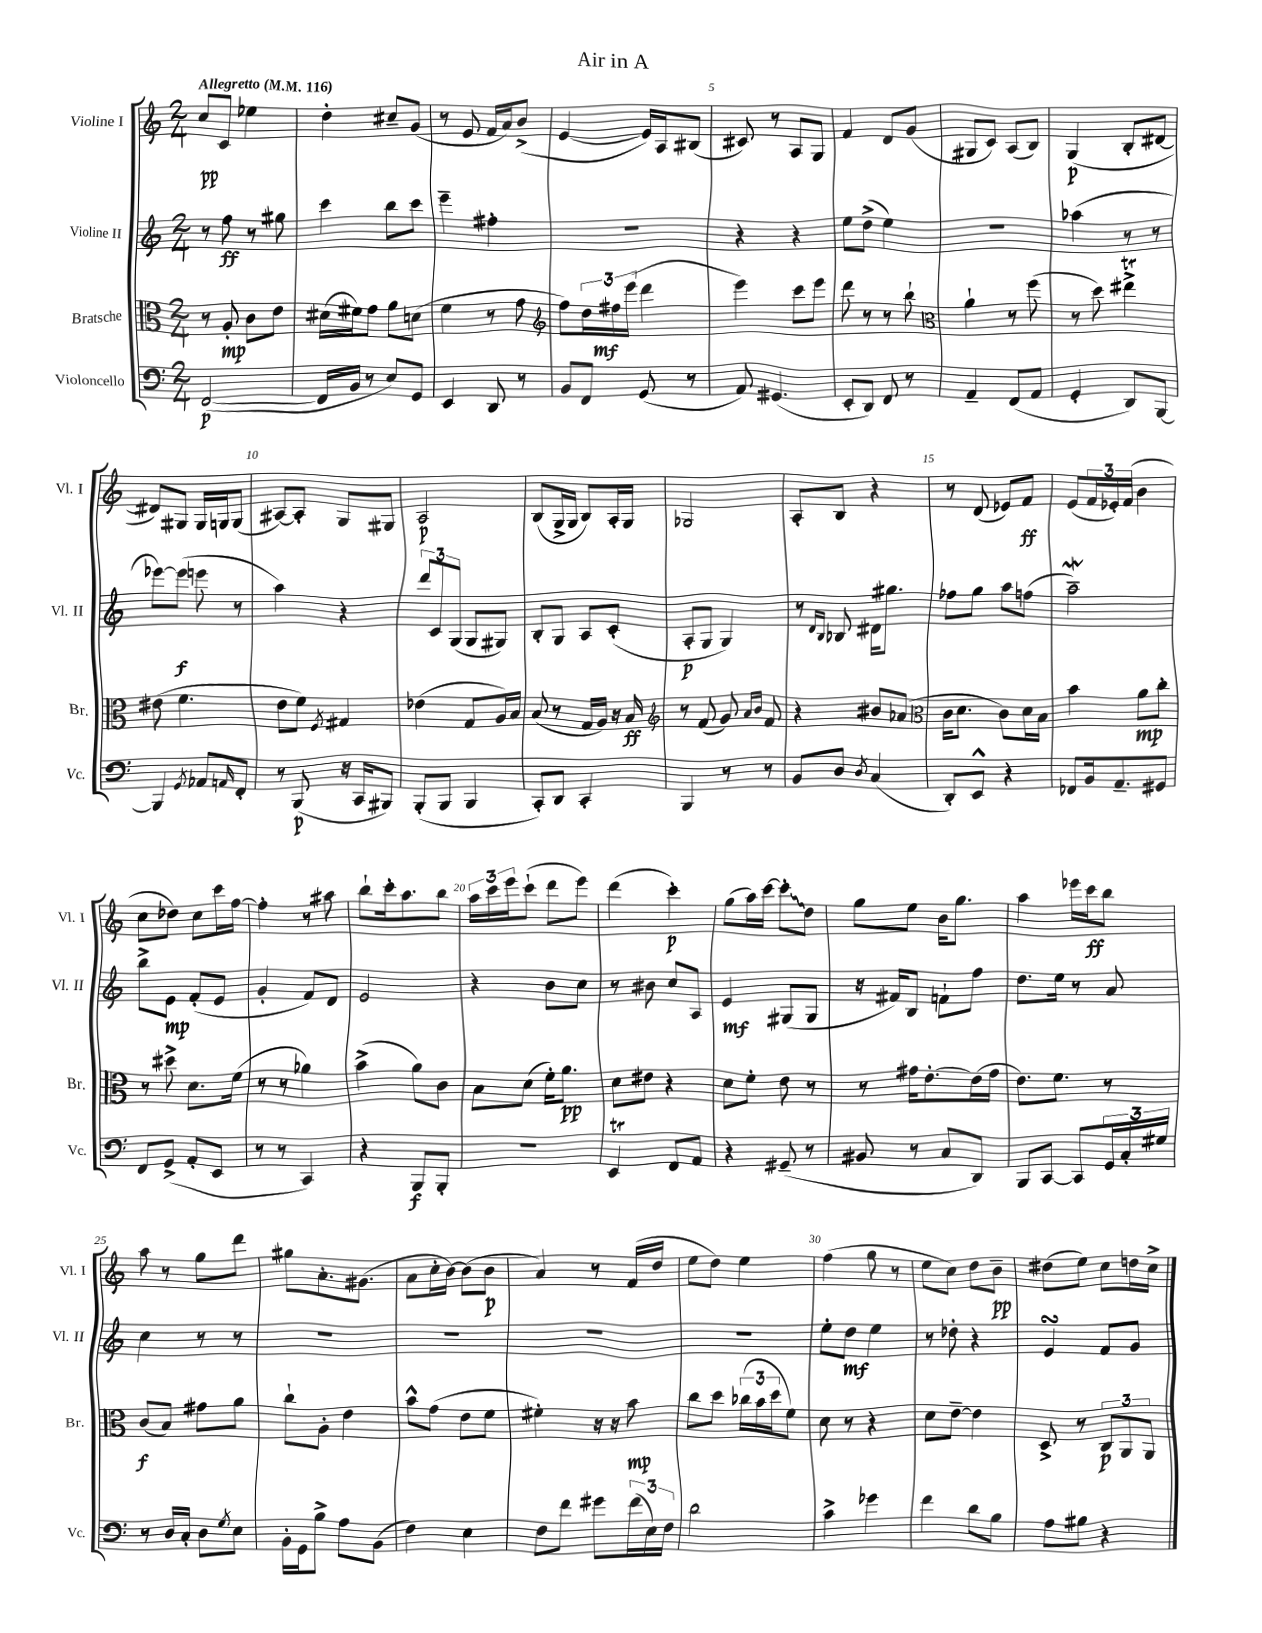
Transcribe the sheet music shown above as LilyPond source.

\header { title = "Air in A" }
<<
\new StaffGroup <<
\new Staff = "s0" \with { instrumentName = "Violine I" shortInstrumentName = "Vl. I" } {
    \clef treble \key c \major \numericTimeSignature \time 2/4 \tempo "Allegretto" 4 = 116
    c''8\pp c'8 ees''4 |
    d''4-. cis''8-- g'8( |
    r8 e'8 f'16 a'16) b'8->( |
    e'4~ e'16) a16 bis8( |
    cis'8) r8 a8 g8 |
    f'4 d'8 g'8( |
    gis8 c'8) a8( b8) |
    g4\p( b8-. dis'8~ |
    dis'8) gis8 gis16 g16 g8( |
    ais8~) ais8-. g8 gis8 |
    a2\p |
    b8( g16-> g16 b8) a16-. g16 |
    ges2 |
    a8-. b8 r4 |
    r8 d'8( ees'8) f'8\ff |
    e'8( \tuplet 3/2 { f'16 ees'16-.) f'16( } b'4 |
    c''8 des''8) c''8 c'''16 f''16~ |
    f''4-. r8 ais''8 |
    b''8-! c'''16-. a''8. b''8 |
    \tuplet 3/2 { a''16 c'''16 e'''16 } c'''8-!( d'''8 e'''8) |
    d'''4( c'''4-.\p) |
    g''8( a''16) c'''16~ \once \override Glissando.style = #'zigzag c'''8-.\glissando d''8 |
    g''8 e''8 b'16 g''8. |
    a''4 ees'''16 c'''16\ff b''8 |
    a''8 r8 g''8 d'''8 |
    gis''8 a'8.-. gis'8.( |
    a'8 c''16-. b'16~) b'8( b'8\p |
    a'4) r8 f'16( d''16 |
    e''8 d''8) e''4 |
    f''4( g''8 r8 |
    e''8 c''8) d''8 b'8--\pp |
    dis''8( e''8) c''8 d''16 c''16-> \bar "|." |
}
\new Staff = "s1" \with { instrumentName = "Violine II" shortInstrumentName = "Vl. II" } {
    \clef treble \key c \major \numericTimeSignature \time 2/4
    r8 f''8\ff r8 gis''8 |
    c'''4 b''8 c'''8 |
    e'''4-- fis''4-. |
    R2 |
    r4 r4 |
    e''8 d''8->( e''4) |
    r2 |
    aes''4( r8 r8 |
    ees'''8~) ees'''8\f( e'''8 r8 |
    a''4) r4 |
    \tuplet 3/2 { d'''8 c'8 g8( } g8 gis8) |
    b8-. g8 a8 c'8-.( |
    a8-.\p g8 g4) |
    r8 \grace { d'16 b16 } bes8 dis'16 gis''8. |
    fes''8 g''8 a''8 f''8( |
    a''2--\mordent) |
    b''8-> e'8\mp f'8-.( e'8 |
    g'4-. f'8) d'8 |
    e'2 |
    r4 b'8 c''8 |
    r8 bis'8 c''8 a8 |
    e'4\mf gis8( gis8 |
    r16 fis'16) b8 f'8-! f''8 |
    d''8. e''16 r8 a'8 |
    c''4 r8 r8 |
    R2 |
    R2 |
    R2 |
    R2 |
    e''8-. d''8\mf e''4 |
    r8 des''8-. r4 |
    e'4\turn f'8 g'8 \bar "|." |
}
\new Staff = "s2" \with { instrumentName = "Bratsche" shortInstrumentName = "Br." } {
    \clef alto \key c \major \numericTimeSignature \time 2/4
    r8 a8-.\mp c'8 e'8 |
    dis'16( fis'16) g'8 a'8 d'8( |
    f'4 r8 g'8 |
    \clef treble f''8) \tuplet 3/2 { d''16 fis''16\mf e'''16( } d'''4 |
    e'''4) c'''8 e'''8 |
    d'''8 r8 r8 b''8-! |
    \clef alto a'4-! r8 f''8( |
    r8 d''8) eis''4->\trill |
    eis'8( f'4. |
    e'8 f'8) \acciaccatura { f8 } gis4 |
    ees'4( g8 a16) b16 |
    b8( r8 g16 a16) r16 b16\ff |
    \clef treble r8 f'8( g'8) \grace { a'16 b'16 } f'8 |
    r4 bis'8 aes'8( |
    \clef alto c'16 d'8. c'8) d'16 b16 |
    b'4 a'8\mp c''8-. |
    r8 dis''8-> d'8. f'16( |
    r8 r8 aes'4) |
    b'4->( a'8) c'8 |
    b8 d'8( f'16-.) a'8.\pp |
    d'8 eis'8 r4 |
    d'8 f'8-. e'8 r8 |
    r8 gis'16 e'8.~-. e'16( gis'16 |
    e'8.) f'8. r8 |
    c'8\f( b8) gis'8 a'8 |
    c''8-! a8-. e'4 |
    b'8-^ g'8( e'8 f'8 |
    fis'4-.) r16 r16 b'8\mp |
    c''8 d''8 \tuplet 3/2 { ces''16( b'16 d''16 } f'8) |
    d'8 r8 r4 |
    d'8 e'8~-- e'4 |
    d8-> r8 \tuplet 3/2 { c8\p a,8 a,8 } \bar "|." |
}
\new Staff = "s3" \with { instrumentName = "Violoncello" shortInstrumentName = "Vc." } {
    \clef bass \key c \major \numericTimeSignature \time 2/4
    f,2~\p( |
    f,16 b,16 r8 e8) g,8 |
    e,4 d,8 r8 |
    b,8 f,8 g,8( r8 |
    a,8) gis,4.( |
    e,8-. d,8) f,8 r8 |
    a,4-- f,8( a,8 |
    g,4-. d,8) b,,8~ |
    b,,4 \acciaccatura { g,8 } aes,8 \grace { a,16 } f,8-. |
    r8 b,,8\p( r16 c,16 bis,,8) |
    b,,8-.( b,,8 b,,4 |
    c,8-.) d,8 c,4-. |
    b,,4 r8 r8 |
    b,8 d8 \acciaccatura { d8 } c4( |
    d,8-.) e,8-^ r4 |
    fes,8 b,16 a,8.-- gis,8 |
    f,8 g,8->( a,8-. e,8 |
    r8 r8 c,4) |
    r4 b,,8\f b,,8-. |
    R2 |
    e,4\trill f,8 a,8 |
    r4 gis,8--( r8 |
    bis,8 r8 c8 d,8) |
    b,,8 c,8~ c,8 \tuplet 3/2 { g,16 c16-. gis16 } |
    r8 d16 c16-. d8 \acciaccatura { g8 } e8 |
    b,16-. g,16 b8-> a8 b,8( |
    f4) e4 |
    f8 f'8 gis'8 \tuplet 3/2 { f'16( e16) f16 } |
    d'2 |
    c'4-> ges'4 |
    f'4 d'8 b8 |
    a8 bis8 r4 \bar "|." |
}
>>
>>
\layout { \context { \Score \override BarNumber.break-visibility = ##(#f #t #t) barNumberVisibility = #(every-nth-bar-number-visible 5) } }
